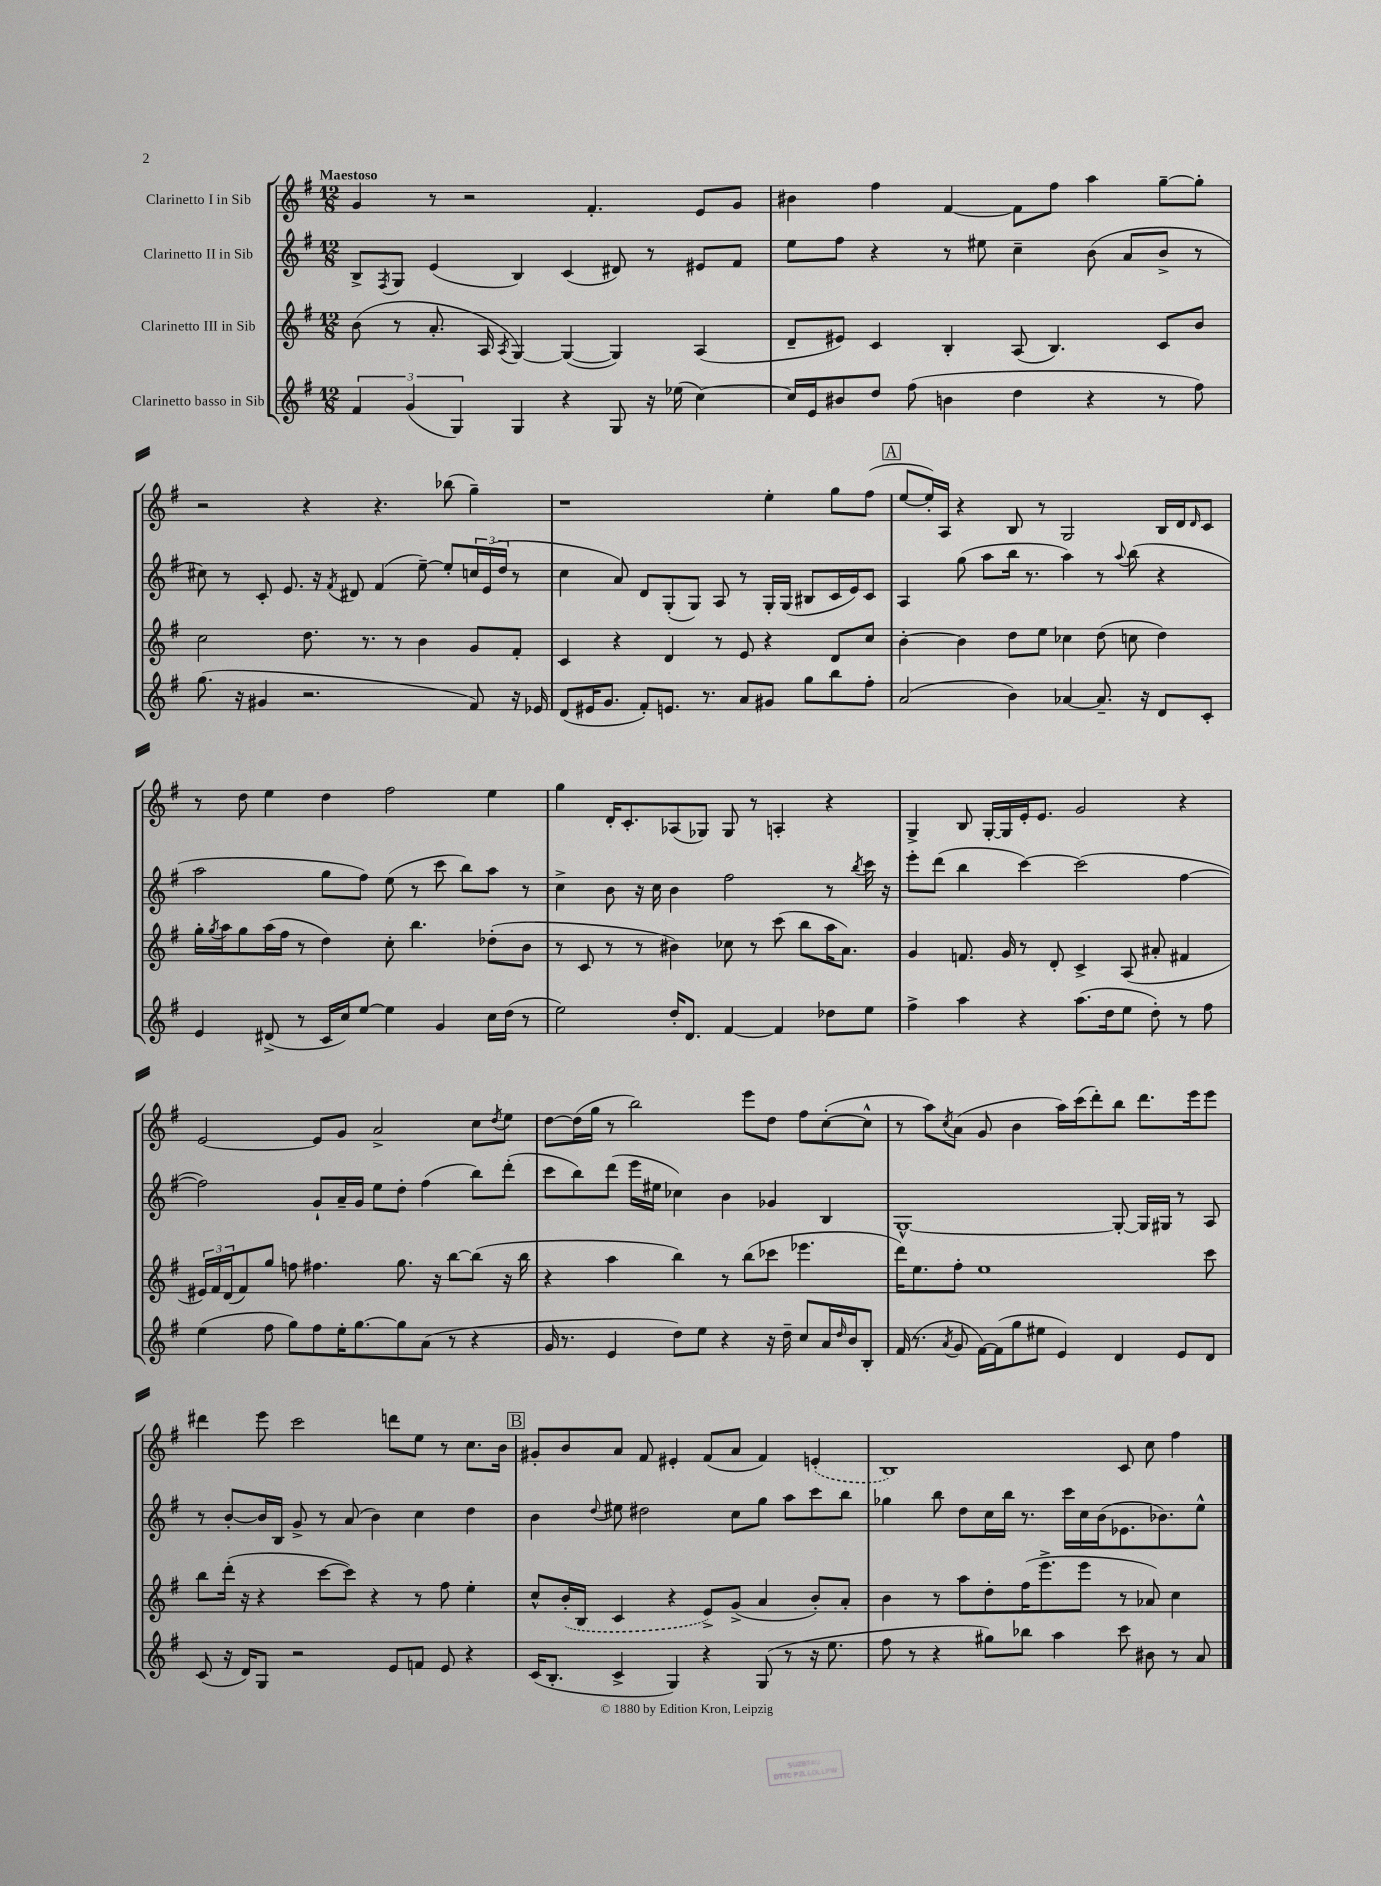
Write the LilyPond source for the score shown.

<<
\new StaffGroup <<
\new Staff = "s0" \with { instrumentName = "Clarinetto I in Sib" } {
    \clef treble \key g \major \numericTimeSignature \time 12/8 \tempo "Maestoso"
    g'4 r8 r2 fis'4.-. e'8 g'8 |
    bis'4 fis''4 fis'4~ fis'8 fis''8 a''4 g''8~-- g''8-. |
    r2 r4 r4. bes''8( g''4--) |
    r1 e''4-. g''8 fis''8( |
    \mark \markup { \box "A" } e''8~ e''16-.) a16 r4 b8 r8 g2 b16 d'16 \grace { d'16 } c'8 |
    r8 d''8 e''4 d''4 fis''2 e''4 |
    g''4 d'16-. c'8.-. aes8( ges8) ges8 r8 a4-. r4 |
    g4-> b8 g16~-. g16 e'16-. e'8. g'2 r4 |
    e'2~ e'8 g'8 a'2-> c''8 \acciaccatura { d''8 } e''8 |
    d''8~ d''16( g''16 r8 b''2) e'''8 d''8 fis''8 c''8~-.( c''8-^ |
    r8 a''8) \acciaccatura { c''8 } a'8( g'8 b'4 a''16) c'''16( d'''8-.) b''8 d'''8. e'''16 e'''8 |
    dis'''4 e'''8 c'''2 d'''8 e''8 r8 c''8. b'16 |
    \mark \markup { \box "B" } gis'8-. b'8 a'8 fis'8 eis'4-. fis'8( a'8 fis'4) \once \slurDashed e'4-.( |
    b1) c'8 c''8 fis''4 \bar "|." |
}
\new Staff = "s1" \with { instrumentName = "Clarinetto II in Sib" } {
    \clef treble \key g \major \numericTimeSignature \time 12/8
    b8-> \acciaccatura { fis8 } g8 e'4( b4) c'4( dis'8) r8 eis'8 fis'8 |
    e''8 fis''8 r4 r8 eis''8 c''4-- b'8( a'8 b'8-> r8 |
    cis''8) r8 c'8-. e'8. r16 \acciaccatura { fis'8 } dis'8 fis'4( e''8~--) e''8-. \tuplet 3/2 { c''16 e'16( d''16 } r8 |
    c''4 a'8) d'8 g8-.( g8) a8 r8 g16-. g16( bis8 c'16 e'16) c'8 |
    \mark \markup { \box "A" } a4 g''8( a''8 b''16 r8. a''4) r8 \appoggiatura { a''8 } b''8( r4 |
    a''2 g''8 fis''8) e''8( r8 c'''8 b''8) a''8 r8 |
    c''4-> b'8 r16 c''16 b'4 fis''2 r8 \acciaccatura { b''8 } c'''16 r16 |
    e'''8-. d'''8( b''4 c'''4~) c'''2( fis''4~ |
    fis''2) g'8-! a'16-- g'16 e''8 d''8-. fis''4( b''8) d'''8-.( |
    c'''8 b''8) d'''8( e'''16 eis''16 ces''4) b'4 ges'4 b4 |
    g1~-^ g8~-. g16 gis16 r8 a8 |
    r8 b'8~-. b'16 b16 g'8-> r8 a'8( b'4) c''4 d''4 |
    \mark \markup { \box "B" } b'4 \appoggiatura { d''8 } eis''8 dis''2 c''8 g''8 a''8 c'''8 b''8 |
    ges''4 b''8 d''8 c''16 b''16 r8. c'''16 c''16 b'16( ees'8. bes'8.) e''8-^ \bar "|." |
}
\new Staff = "s2" \with { instrumentName = "Clarinetto III in Sib" } {
    \clef treble \key g \major \numericTimeSignature \time 12/8
    b'8( r8 a'8.-. a16 \acciaccatura { a8 } g4~) g4~( g4) a4( |
    d'8-- eis'8) c'4 b4-. a8( b4.) c'8 b'8 |
    c''2 d''8. r8. r8 b'4 g'8 fis'8-. |
    c'4 r4 d'4 r8 e'8 r4 d'8 c''8 |
    \mark \markup { \box "A" } b'4~-. b'4 d''8 e''8 ces''4 d''8( c''8 d''4) |
    g''16-. \acciaccatura { g''8 } a''16 g''8 a''16( fis''16 r8 d''4) c''8-. b''4. des''8-.( b'8 |
    r8 c'8 r8 r8 bis'4) ces''8 r8 c'''8( b''8 a''16 a'8.) |
    g'4 f'8. g'16 r8 d'8-. c'4-> a8( ais'8-. fis'4 |
    \tuplet 3/2 { eis'16) fis'16 d'16( } fis'8) g''8 f''8 fis''4. g''8. r16 b''8~ b''8( r16 b''16 |
    r4 a''4 b''4) r8 b''8( ces'''8 ees'''4. |
    d'''16) e''8. fis''8-. e''1 c'''8 |
    b''8 d'''16-.( r16 r4 c'''8~ c'''8) r4 r8 fis''8 e''4-. |
    \mark \markup { \box "B" } c''8-^ \once \slurDashed b'16-.( b16 c'4 r4 e'8->) g'8->( a'4 b'8-.) a'8-. |
    b'4 r8 a''8 d''8-. fis''16( e'''8.-> e'''8 r8 aes'8) c''4 \bar "|." |
}
\new Staff = "s3" \with { instrumentName = "Clarinetto basso in Sib" } {
    \clef treble \key g \major \numericTimeSignature \time 12/8
    \tuplet 3/2 { fis'4 g'4( g4) } g4 r4 g8 r16 ees''16( c''4~) |
    c''16 e'16 bis'8 d''8 fis''8( b'4 d''4 r4 r8 fis''8) |
    g''8.( r16 gis'4 r2. fis'8) r16 ees'16 |
    d'8( eis'16 g'8. fis'8-.) e'8. r8. a'8 gis'8 g''8 b''8 fis''8-. |
    \mark \markup { \box "A" } a'2( b'4) aes'4~ aes'8.-- r16 d'8 c'8-. |
    e'4 dis'8->( r8 c'16 c''16) e''8~ e''4 g'4 c''16 d''16( r8 |
    e''2) d''16-. d'8. fis'4~ fis'4 des''8 e''8 |
    fis''4-> a''4 r4 a''8.( d''16 e''8 d''8-.) r8 fis''8 |
    e''4( fis''8 g''8) fis''8 e''16-. g''8.~ g''8 a'8( r8 r4 |
    g'16 r8. e'4 d''8) e''8 r4 r16 d''16-- c''8 a'16 \grace { d''16 } b'16 b8-. |
    fis'16( r8. \acciaccatura { a'8 } g'8 fis'16~) fis'16( g''8 eis''8 e'4) d'4 e'8 d'8 |
    c'8( r16 d'16) g8 r2 e'8 f'8 e'8 r4 |
    \mark \markup { \box "B" } c'16( b8.-. c'4-> g4) r4 g8( r8 r16 e''8. |
    fis''8 r8 r4 gis''8) bes''8 a''4 c'''8 bis'8 r8 a'8 \bar "|." |
}
>>
>>
\layout { \context { \Score \remove "Bar_number_engraver" } }
